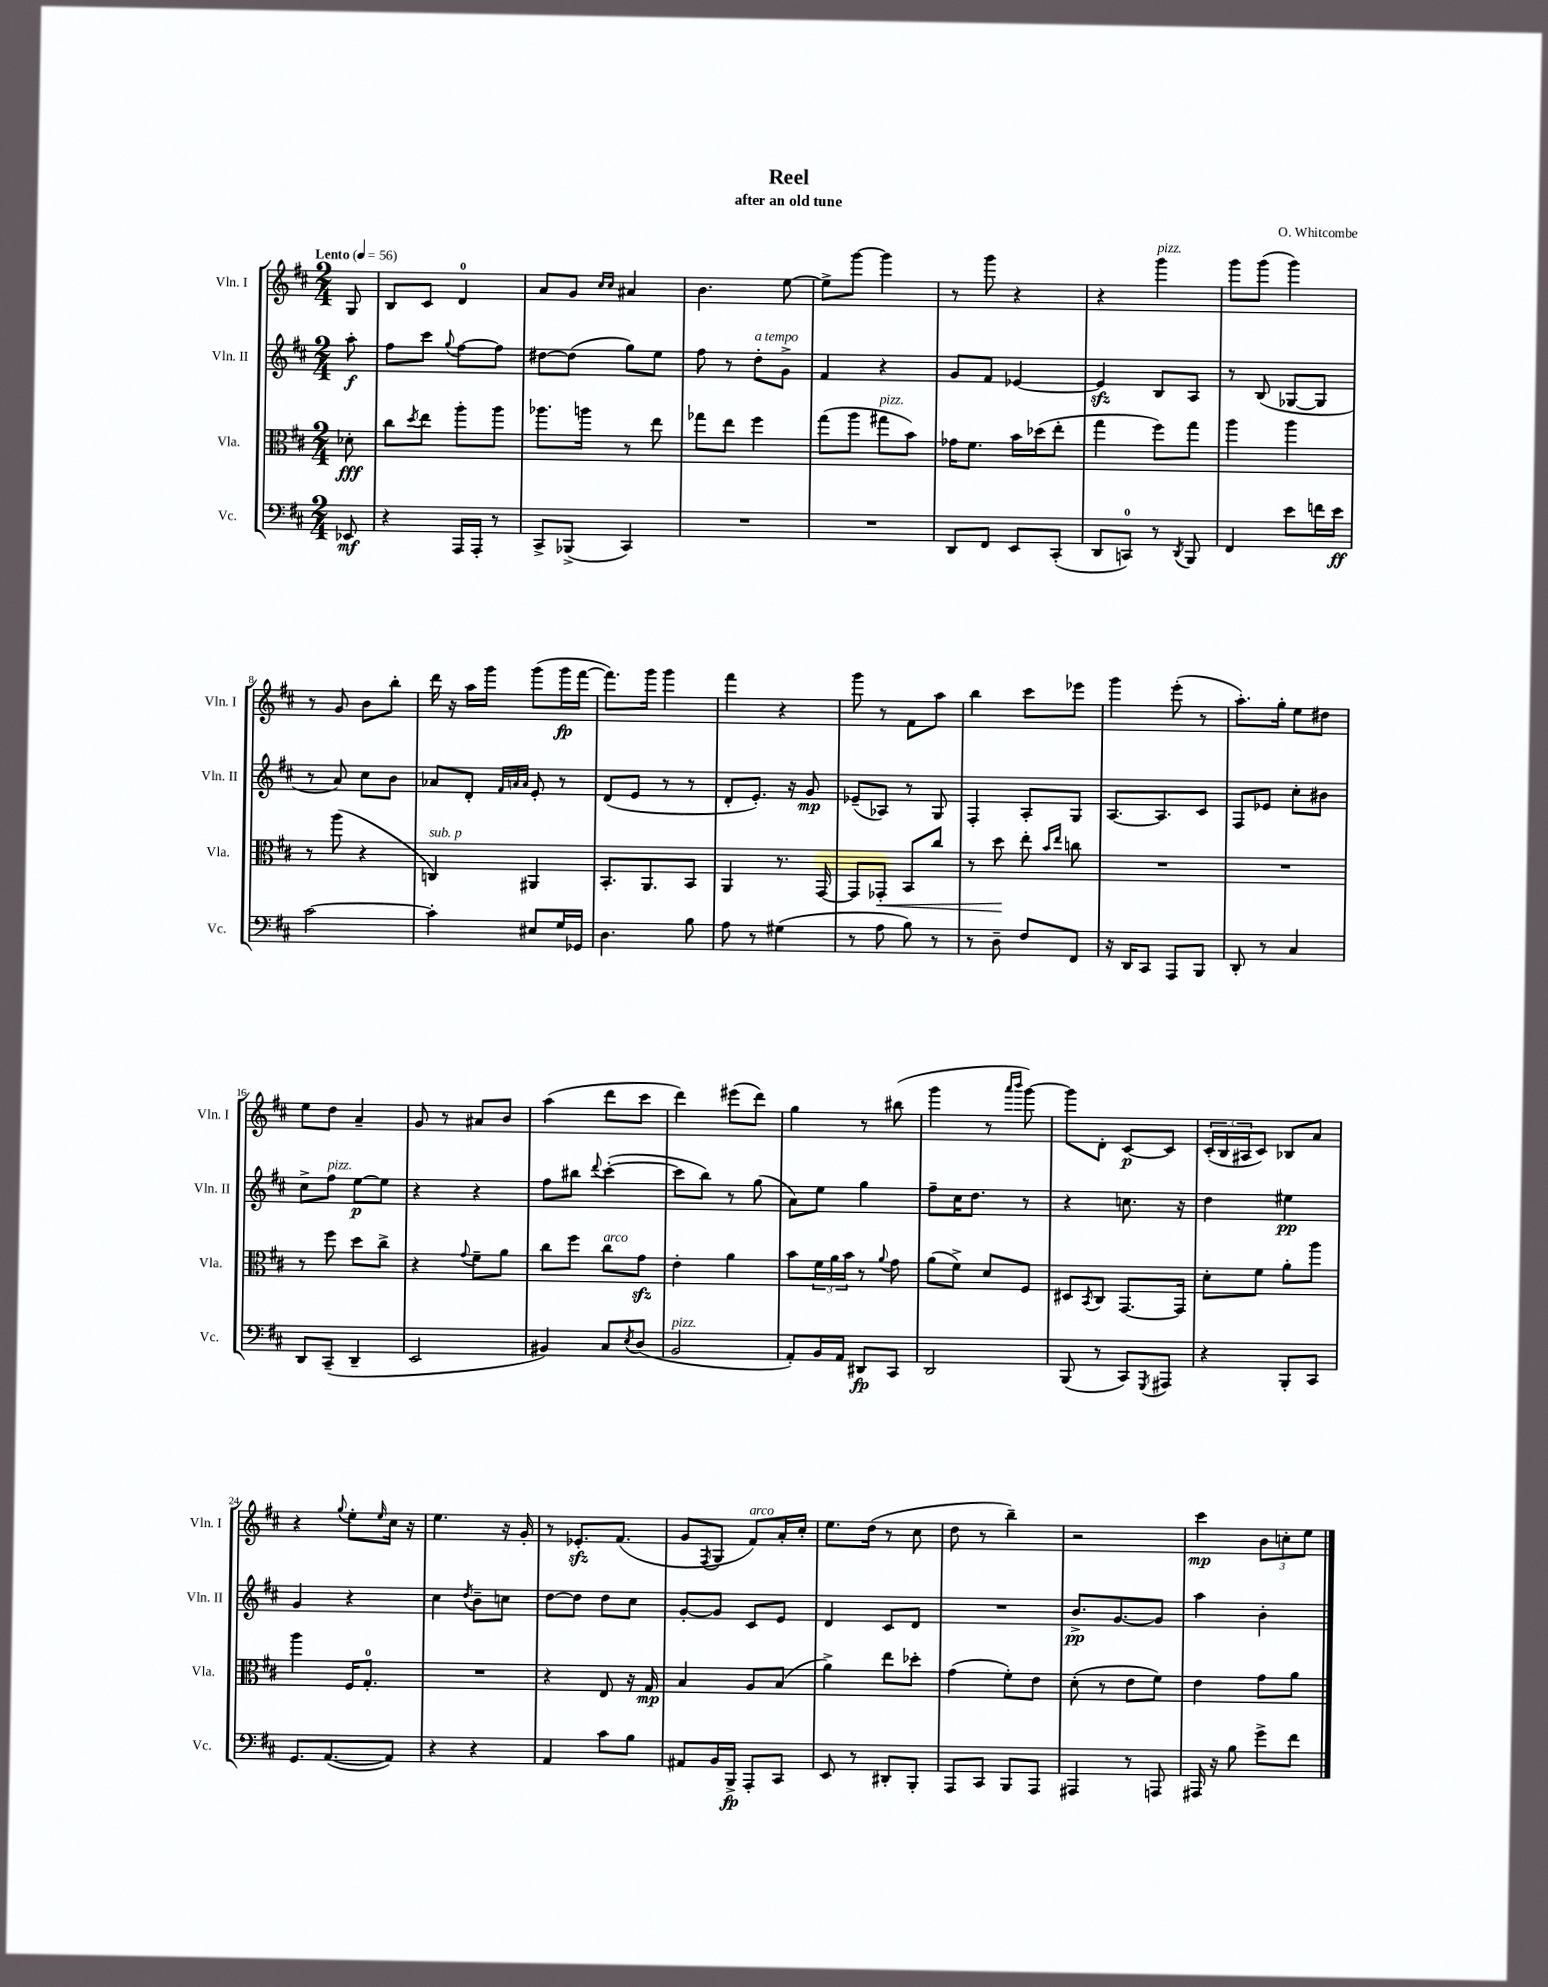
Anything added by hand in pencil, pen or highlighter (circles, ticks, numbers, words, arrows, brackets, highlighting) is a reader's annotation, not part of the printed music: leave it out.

**kern	**dynam	**kern	**dynam	**kern	**dynam	**kern	**dynam
*part4	*part4	*part3	*part3	*part2	*part2	*part1	*part1
*staff4	*staff4	*staff3	*staff3	*staff2	*staff2	*staff1	*staff1
*I"Vc.	*	*I"Vla.	*	*I"Vln. II	*	*I"Vln. I	*
*I'Vc.	*	*I'Vla.	*	*I'Vln. II	*	*I'Vln. I	*
*clefF4	*	*clefC3	*	*clefG2	*	*clefG2	*
*k[f#c#]	*	*k[f#c#]	*	*k[f#c#]	*	*k[f#c#]	*
*M2/4	*	*M2/4	*	*M2/4	*	*M2/4	*
*MM56	*	*MM56	*	*MM56	*	*MM56	*
=	=	=	=	=	=	=	=
!	!	!	!	!	!	!LO:TX:a:B:t=Lento	!
8EE-X/	mf	8d-X'\	fff	8aa'\	f	8G/	.
=1	=1	=1	=1	=1	=1	=1	=1
4r	.	8cc#\L	.	8ff#\L	.	8B/L	.
.	.	8qdd/	.	.	.	.	.
.	.	8ee\J	.	8ccc#\J	.	8c#/J	.
.	.	.	.	8qqgg/	.	.	.
16AAA/LL	.	8aa'\L	.	[8ff#\L	.	4d/	.
16AAA'/JJ	.	.	.	.	.	.	.
8r	.	8aa\J	.	8ff#\J]	.	.	.
=2	=2	=2	=2	=2	=2	=2	=2
8CC#^/L	.	8.aa-X\L	.	[8dd#X\L	.	8a/L	.
(8BBB-X^/J	.	.	.	(8dd#\J]	.	8g/J	.
.	.	16aan\Jk	.	.	.	.	.
.	.	.	.	.	.	16qqcc#/LL	.
.	.	.	.	.	.	16qqcc#/JJ	.
4CC#/)	.	8r	.	8gg\L)	.	4a#X/	.
.	.	8ee\	.	8ee\J	.	.	.
=3	=3	=3	=3	=3	=3	=3	=3
2r	.	8gg-X\L	.	8ff#\	.	4.b\	.
.	.	8ee\J	.	8r	.	.	.
!	!	!	!	!LO:TX:a:i:t=a tempo	!	!	!
.	.	4ff#\	.	8dd'\L	.	.	.
.	.	.	.	8g^\J	.	[8ee\	.
=4	=4	=4	=4	=4	=4	=4	=4
2r	.	(8gg\L	.	4f#/	.	8ee^\L]	.
.	.	8aa\J	.	.	.	[8ggg\J	.
!	!	!LO:TX:a:i:t=pizz.	!	!	!	!	!
.	.	8gg#X\L	.	4r	.	4ggg\]	.
.	.	8b\J)	.	.	.	.	.
=5	=5	=5	=5	=5	=5	=5	=5
8DD/L	.	16g-X\KL	.	8g/L	.	8r	.
.	.	8.f#\J	.	.	.	.	.
8FF#/J	.	.	.	8f#/J	.	8ggg\	.
8EE/L	.	16b\LL	.	[4e-X/	.	4r	.
.	.	(16dd-X\J	.	.	.	.	.
(8CC#'/J	.	8ee'\J	.	.	.	.	.
=6	=6	=6	=6	=6	=6	=6	=6
8DD/L	.	4gg\	.	4e-zz/]	.	4r	.
8CCn/J)	.	.	.	.	.	.	.
!	!	!	!	!	!	!LO:TX:a:i:t=pizz.	!
8r	.	8ff#\L)	.	8B/L	.	4ggg\	.
8qDD/	.	.	.	.	.	.	.
8BBB/	.	8gg\J	.	8A/J	.	.	.
=7	=7	=7	=7	=7	=7	=7	=7
4FF#/	.	4aa\	.	8r	.	8ggg\L	.
.	.	.	.	(8B/	.	(8ggg\J	.
8e\L	.	4aa\	.	[8G-X/L	.	4ggg\)	.
16fn\L	.	.	.	8G-/J]	.	.	.
16e\JJ	ff	.	.	.	.	.	.
!!LO:LB:g=z
=8	=8	=8	=8	=8	=8	=8	=8
[2c#\	.	8r	.	8r	.	8r	.
.	.	(8aa\	.	8a/)	.	8g/	.
.	.	4r	.	8cc#\L	.	8b\L	.
.	.	.	.	8b\J	.	8bb'\J	.
=9	=9	=9	=9	=9	=9	=9	=9
!	!	!LO:TX:a:i:t=sub. p	!	!	!	!	!
4c#'\]	.	4Cn/)	.	8a-X/L	.	16ddd\	.
.	.	.	.	.	.	16r	.
.	.	.	.	8d'/J	.	16aa\LL	.
.	.	.	.	.	.	16ggg\JJ	.
.	.	.	.	32qqf#/LLL	.	.	.
.	.	.	.	32qqan/	.	.	.
.	.	.	.	32qqa/JJJ	.	.	.
8E#X/L	.	4AA#X/	.	8e'/	.	(8ggg\L	.
16G/L	.	.	.	8r	.	16ggg\L	fp
16GG-X/JJ	.	.	.	.	.	[16fff#\JJ	.
=10	=10	=10	=10	=10	=10	=10	=10
4.D\	.	8.BB'/L	.	(8d/L	.	8.fff#\L])	.
.	.	.	.	8e/J	.	.	.
.	.	8.AA/	.	.	.	16ggg\Jk	.
.	.	.	.	8r	.	4ggg\	.
8B\	.	8BB/J	.	8r	.	.	.
=11	=11	=11	=11	=11	=11	=11	=11
8A\	.	4AA/	.	8d'/L	.	4fff#\	.
8r	.	.	.	8.e'/J)	.	.	.
(4G#X\	.	8.r	.	.	.	4r	.
.	.	.	.	16r	.	.	.
.	.	.	.	8g/	mp	.	.
.	.	[16GG/	.	.	.	.	.
=12	=12	=12	=12	=12	=12	=12	=12
8r	.	8GG/L]	.	(8e-X~/L	.	8ggg\	.
!	!	!	!LO:HP:b	!	!	!	!
8A\	.	8GG-X'/J	<	8A-X/J)	.	8r	.
8B\)	.	8BB/L	.	8r	.	8f#\L	.
8r	.	8cc#/J	.	8G/	.	8aa\J	.
=13	=13	=13	=13	=13	=13	=13	=13
8r	.	8r	.	4F#'/	.	4bb\	.
8D~\	.	8dd\	.	.	.	.	.
8F#/L	.	8ee'\	[	8A'/L	.	8ccc#\L	.
.	.	16qqb/LL	.	.	.	.	.
.	.	16qqee/JJ	.	.	.	.	.
8FF#/J	.	8ccn\	.	8G/J	.	8eee-X\J	.
=14	=14	=14	=14	=14	=14	=14	=14
16r	.	2r	.	[8.A/L	.	4ggg\	.
16DD/KL	.	.	.	.	.	.	.
8CC#/J	.	.	.	.	.	.	.
.	.	.	.	8.A/]	.	.	.
8AAA/L	.	.	.	.	.	(8eee'\	.
8BBB/J	.	.	.	8c#/J	.	8r	.
=15	=15	=15	=15	=15	=15	=15	=15
8DD'/	.	2r	.	8F#/L	.	8.aa'\L)	.
8r	.	.	.	8e-X/J	.	.	.
.	.	.	.	.	.	16gg'\Jk	.
4C#/	.	.	.	8cc#'\L	.	8ee\L	.
.	.	.	.	8b#X\J	.	8dd#X\J	.
!!LO:LB:g=z
=16	=16	=16	=16	=16	=16	=16	=16
8DD/L	.	8r	.	8cc#^\L	.	8ee\L	.
!	!	!	!	!LO:TX:a:i:t=pizz.	!	!	!
(8CC#~/J	.	8ff#\	.	8ff#\J	.	8dd\J	.
4DD~/	.	8dd\L	.	[8ee\L	p	4a~/	.
.	.	8cc#^\J	.	8ee\J]	.	.	.
=17	=17	=17	=17	=17	=17	=17	=17
2EE/	.	4r	.	4r	.	8g/	.
.	.	.	.	.	.	8r	.
.	.	8qqg/	.	.	.	.	.
.	.	8f#~\L	.	4r	.	8a#X/L	.
.	.	8a\J	.	.	.	8b/J	.
=18	=18	=18	=18	=18	=18	=18	=18
4BB#X/)	.	8cc#\L	.	8ff#\L	.	(4aa\	.
.	.	8ff#\J	.	8bb#X\J	.	.	.
.	.	.	.	8qqddd/	.	.	.
!	!	!LO:TX:a:i:t=arco	!	!	!	!	!
8C#/L	.	8cc#\L	.	([4ccc#'\	.	8ddd\L	.
8qE/	.	.	.	.	.	.	.
(8D/J	.	8gzz\J	.	.	.	8ccc#\J	.
=19	=19	=19	=19	=19	=19	=19	=19
!LO:TX:a:i:t=pizz.	!	!	!	!	!	!	!
2BB/	.	4e'\	.	8ccc#\L]	.	4ddd\)	.
.	.	.	.	8bb\J)	.	.	.
.	.	4a\	.	8r	.	(8eee#X\L	.
.	.	.	.	(8gg\	.	8ddd\J)	.
=20	=20	=20	=20	=20	=20	=20	=20
8AA'/L)	.	8b\L	.	8a\L)	.	4gg\	.
16BB/L	.	24f#\L	.	8ee\J	.	.	.
.	.	24a\	.	.	.	.	.
16AA/JJ	.	.	.	.	.	.	.
.	.	24b\JJ	.	.	.	.	.
8DD#X/L	fp	8r	.	4gg\	.	8r	.
.	.	8qqa/	.	.	.	.	.
8CC#/J	.	8g\	.	.	.	(8bb#X\	.
=21	=21	=21	=21	=21	=21	=21	=21
2DD/	.	(8a\L	.	8ff#~\L	.	4ggg\	.
.	.	8f#^\J)	.	16cc#\K	.	.	.
.	.	.	.	8.dd\J	.	.	.
.	.	8d/L	.	.	.	8r	.
.	.	.	.	.	.	16qqaaa/LL	.
.	.	.	.	.	.	16qqbbb/JJ	.
.	.	8F#/J	.	8r	.	[8ggg\)	.
=22	=22	=22	=22	=22	=22	=22	=22
(8BBB/	.	8D#X/L	.	4r	.	8ggg\L]	.
.	.	8qBB/	.	.	.	.	.
8r	.	8C#/J	.	.	.	8d'\J	.
8CC#/L)	.	[8.GG/L	.	8.ccn\	.	[8c#/L	p
8qGGG/	.	.	.	.	.	.	.
8AAA#X/J	.	.	.	.	.	8c#/J]	.
.	.	16GG/Jk]	.	16r	.	.	.
=23	=23	=23	=23	=23	=23	=23	=23
4r	.	8d'\L	.	4dd\	.	(24c#'/LL	.
.	.	.	.	.	.	24B/	.
.	.	.	.	.	.	24A#X/J	.
.	.	8f#\J	.	.	.	8c#/J)	.
8BBB'/L	.	8a'\L	.	4ee#X\	pp	8B-X/L	.
8CC#/J	.	8aa\J	.	.	.	8a/J	.
!!LO:LB:g=z
=24	=24	=24	=24	=24	=24	=24	=24
8.GG/L	.	4aa\	.	4g/	.	4r	.
([8.AA/	.	.	.	.	.	.	.
.	.	.	.	.	.	8qqgg/	.
.	.	16F#/KL	.	4r	.	8ee'\L	.
.	.	8.G'/J	.	.	.	.	.
.	.	.	.	.	.	16qqee/	.
8AA/J])	.	.	.	.	.	16cc#\Jk	.
.	.	.	.	.	.	16r	.
=25	=25	=25	=25	=25	=25	=25	=25
4r	.	2r	.	4cc#\	.	4.ee\	.
.	.	.	.	8qdd/	.	.	.
4r	.	.	.	8b~\L	.	.	.
.	.	.	.	8ccn\J	.	16r	.
.	.	.	.	.	.	16g'/	.
=26	=26	=26	=26	=26	=26	=26	=26
4AA/	.	4r	.	[8dd\L	.	8r	.
.	.	.	.	8dd\J]	.	8.e-Xzz'/L	.
8c#\L	.	8E/	.	8dd\L	.	.	.
.	.	.	.	.	.	(8.f#/J	.
8B\J	.	16r	.	8cc#\J	.	.	.
.	.	16G/	mp	.	.	.	.
=27	=27	=27	=27	=27	=27	=27	=27
8AA#X/L	.	4B/	.	[8g'/L	.	8g/L	.
.	.	.	.	.	.	8qF#/	.
16BB/L	.	.	.	8g/J]	.	8G/J	.
16BBB^/JJ	fp	.	.	.	.	.	.
!	!	!	!	!	!	!LO:TX:a:i:t=arco	!
8AAA'/L	.	8A/L	.	8c#/L	.	8f#/L)	.
8CC#/J	.	(8B/J	.	8e/J	.	16a'/L	.
.	.	.	.	.	.	16cc#'/JJ	.
=28	=28	=28	=28	=28	=28	=28	=28
8EE/	.	4a^\)	.	4d/	.	8.ee\L	.
8r	.	.	.	.	.	.	.
.	.	.	.	.	.	(16dd\Jk	.
8DD#X'/L	.	8ee\L	.	8c#/L	.	8r	.
8BBB'/J	.	8dd-X'\J	.	8d/J	.	8cc#\	.
=29	=29	=29	=29	=29	=29	=29	=29
8AAA/L	.	(4g\	.	2r	.	8dd\	.
8CC#/J	.	.	.	.	.	8r	.
8BBB/L	.	8f#'\L)	.	.	.	4bb~\)	.
8AAA/J	.	8e\J	.	.	.	.	.
=30	=30	=30	=30	=30	=30	=30	=30
4AAA#X/	.	(8d'\	.	8.b^/L	pp	2r	.
.	.	8r	.	.	.	.	.
.	.	.	.	[8.g/	.	.	.
8r	.	8e\L	.	.	.	.	.
8AAAn/	.	8f#\J)	.	8g/J]	.	.	.
=31	=31	=31	=31	=31	=31	=31	=31
16AAA#X/	.	4e\	.	4aa\	.	4ccc#\	mp
16r	.	.	.	.	.	.	.
8B\	.	.	.	.	.	.	.
8g^\L	.	8g\L	.	4b'\	.	12b\L	.
.	.	.	.	.	.	12ccn'\	.
8f#\J	.	8a\J	.	.	.	.	.
.	.	.	.	.	.	12ee\J	.
==	==	==	==	==	==	==	==
*-	*-	*-	*-	*-	*-	*-	*-
